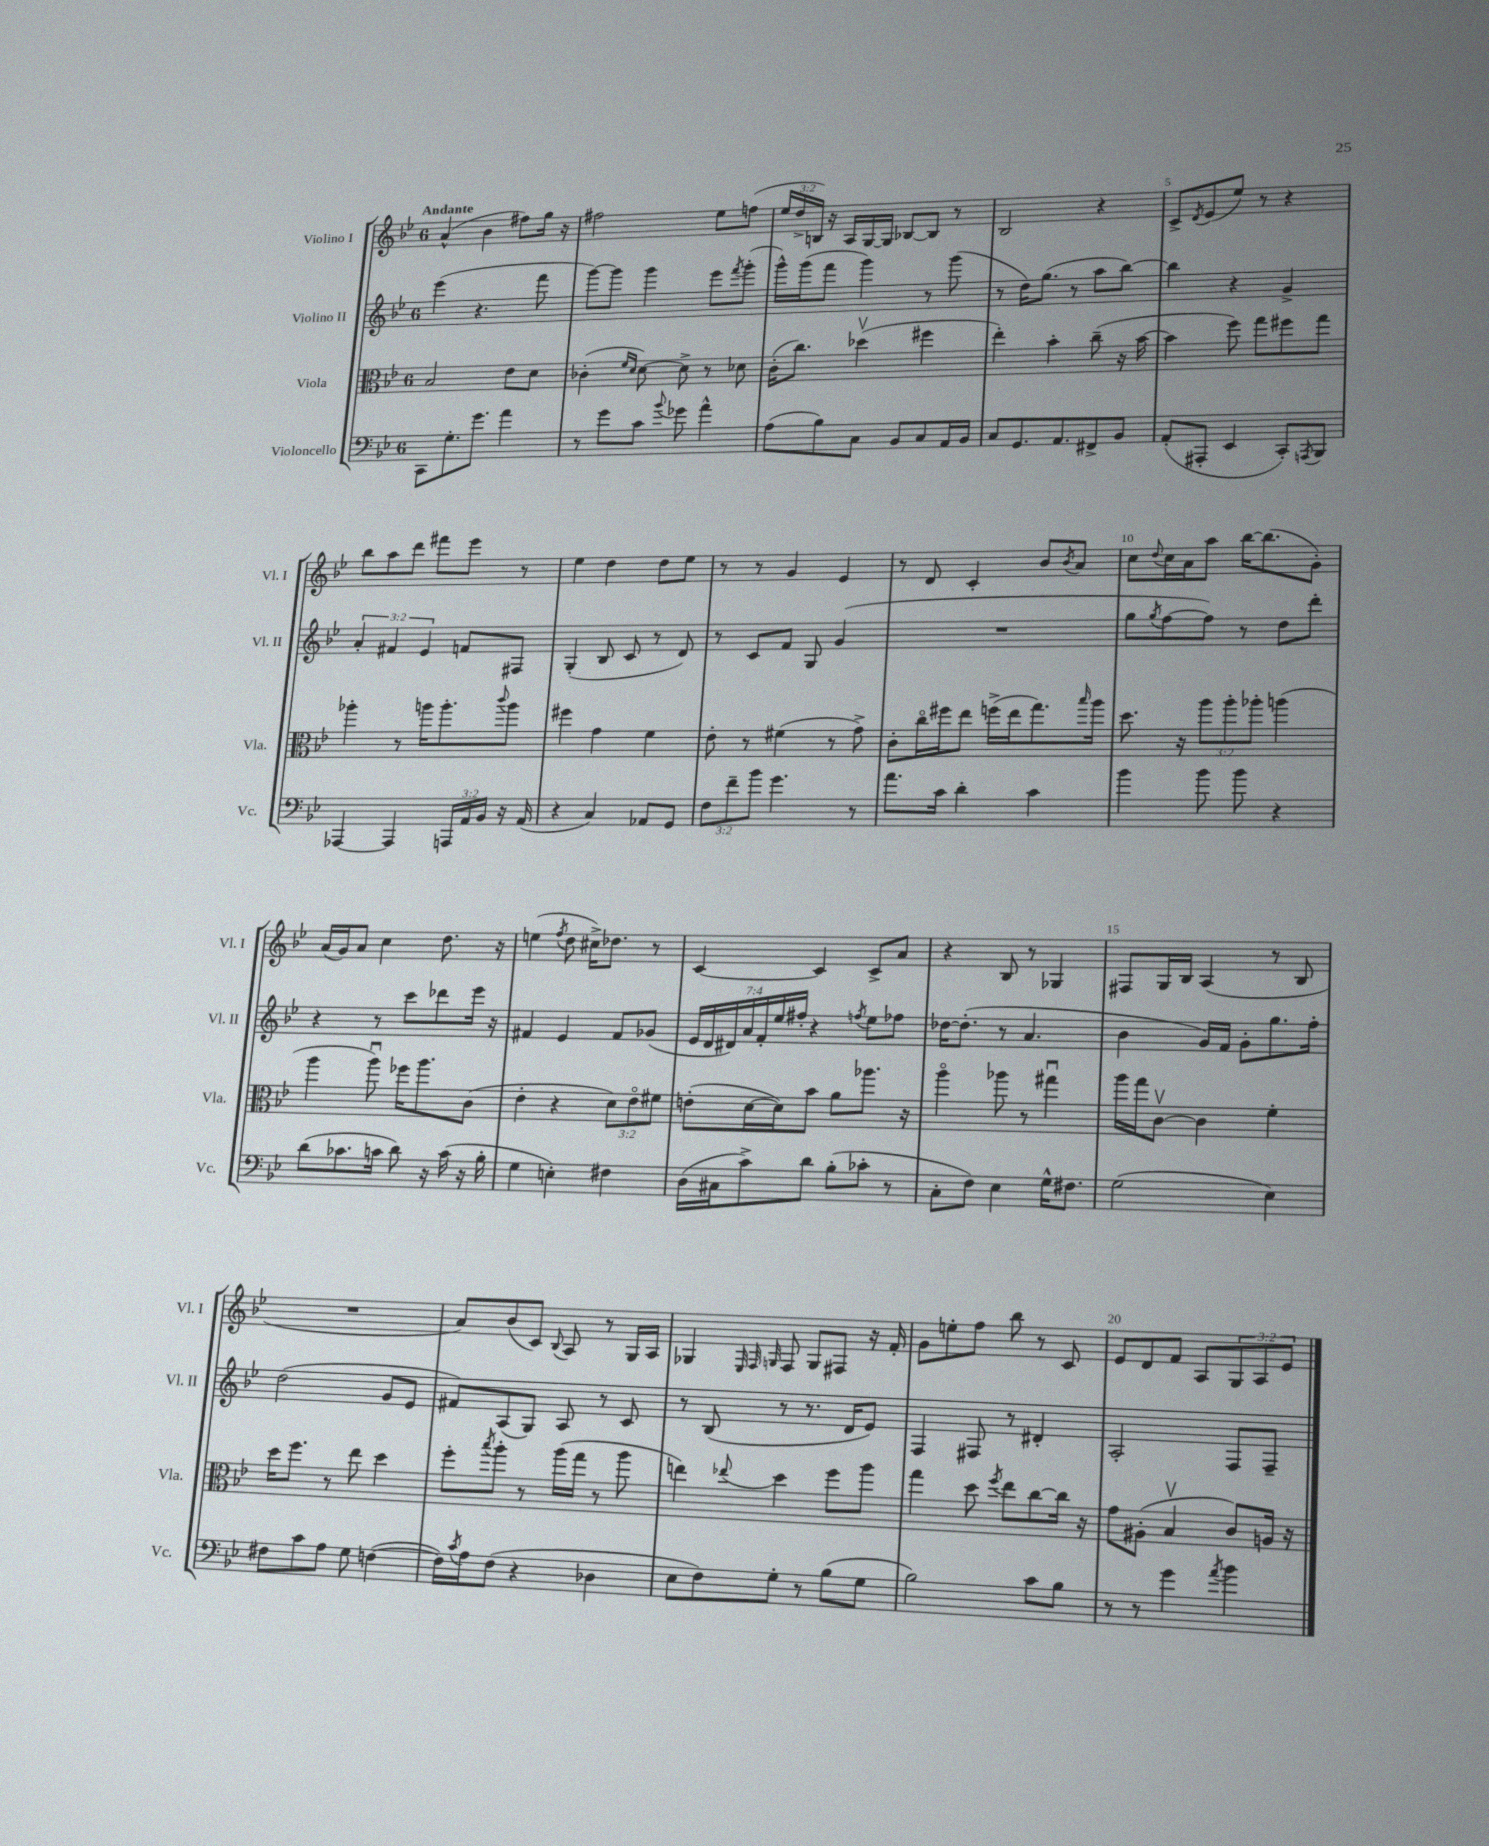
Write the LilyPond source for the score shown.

<<
\new StaffGroup <<
\new Staff = "s0" \with { instrumentName = "Violino I" shortInstrumentName = "Vl. I" } {
    \clef treble \key bes \major \once \override Staff.TimeSignature.style = #'single-digit \time 6/8 \override Staff.TupletNumber.text = #tuplet-number::calc-fraction-text \tempo "Andante"
    a'4-^( bes'4 fis''8) g''16 r16 |
    fis''2 ees''8 f''8( |
    \tuplet 3/2 { ees''16 d''16-> b16) } r16 a16 g16~ g16 bes8~ bes8 r8 |
    bes2 r4 |
    c'8-> \acciaccatura { d'8 } ees'8( ees''8) r8 r4 |
    bes''8 a''8 d'''8 fis'''8 ees'''8 r8 |
    ees''4 d''4 d''8 ees''8 |
    r8 r8 g'4 ees'4 |
    r8 d'8 c'4-. bes'8 \acciaccatura { bes'8 } a'8 |
    c''8 \appoggiatura { d''8 } c''16 a'16 a''8 bes''16~ bes''8.( g'8-.) |
    a'16( g'16) a'8 c''4 d''8. r16 |
    e''4( \acciaccatura { f''8 } d''8 cis''16->) des''8. r8 |
    c'4~ c'4 c'8-> a'8 |
    r4 bes8 r8 ges4 |
    fis8 g16 bes16 a4( r8 bes8 |
    R2. |
    a'8) bes'8( c'8) \appoggiatura { bes8 } a8 r8 g16 a16 |
    ges4 \grace { ees32 f32 g32 } f8 g8 fis8 r16 f'16-. |
    g'8 e''8-. f''8 bes''8 r8 c'8 |
    ees'8 d'8 f'8 a8 \tuplet 3/2 { g8 a8 ees'8 } \bar "|." |
}
\new Staff = "s1" \with { instrumentName = "Violino II" shortInstrumentName = "Vl. II" } {
    \clef treble \key bes \major \once \override Staff.TimeSignature.style = #'single-digit \time 6/8 \override Staff.TupletNumber.text = #tuplet-number::calc-fraction-text
    ees'''4( r4. f'''8 |
    g'''8~) g'''8 g'''4 ees'''8 \acciaccatura { f'''8 } g'''8-.( |
    g'''16-^) g'''16( f'''8 g'''4) r8 g'''8( |
    r8 d''16) g''8.( r8 a''8 bes''8~) |
    bes''4 r4 g'4-> |
    \tuplet 3/2 { a'4-. fis'4 ees'4 } f'8 fis8 |
    g4-.( bes8 c'8 r8 d'8) |
    r8 c'8 f'8 g8 g'4( |
    R2. |
    g''8 \acciaccatura { g''8 } f''8~ f''8) r8 d''8 d'''8-. |
    r4 r8 c'''8 des'''8 ees'''16 r16 |
    fis'4 ees'4 fis'8 ges'8( |
    \tuplet 7/4 { ees'16 d'16 dis'16) a'16 f'16-. ees''16 fis''16-. } r4 \acciaccatura { f''8 } ees''8 fes''8 |
    des''16~ des''8.-.( r8 a'4. |
    bes'4 g'16) f'16 g'8-. g''8. f''16-. |
    d''2( g'8 ees'8 |
    fis'8) a8( g8) a8 r8 c'8 |
    r8 bes8( r8 r8. d'16 ees'8) |
    f4 fis8 r8 dis'4-. |
    a2-. f8 f8-- \bar "|." |
}
\new Staff = "s2" \with { instrumentName = "Viola" shortInstrumentName = "Vla." } {
    \clef alto \key bes \major \once \override Staff.TimeSignature.style = #'single-digit \time 6/8 \override Staff.TupletNumber.text = #tuplet-number::calc-fraction-text
    bes2 ees'8 d'8 |
    ces'4-.( \grace { f'16 d'16 } d'8~) d'8-> r8 des'8 |
    c'16-.( c''8.) des''4\upbow( fis''4 |
    ees''4-.) bes'4-. c''8--( r16 bes'16~ |
    bes'4 f''8) g''8 fis''8 g''8 |
    aes''4-. r8 a''16 a''8.-. \appoggiatura { c'''8 } a''8 |
    fis''4 g'4 f'4 |
    ees'8-. r8 fis'4( r8 g'8->) |
    c'8-. c''16\flageolet fis''16 ees''8 f''16->( ees''16 g''8.) \grace { bes''16 } a''16 |
    d''8. r16 \tuplet 3/2 { a''8 a''8-. aes''8-. } a''4( |
    a''4 a''8\downbow) fes''16 a''8. c'8( |
    ees'4-. r4 \tuplet 3/2 { d'8) ees'8\flageolet fis'8 } |
    e'8-.( d'16~ d'16) bes'8 a'8 aes''8. r16 |
    a''4\flageolet aes''8 r8 gis''4\downbow |
    a''16 g''16 c'8~\upbow c'4 f'4-. |
    d''16 f''8. r8 ees''8 d''4 |
    f''8-. \acciaccatura { bes''8 } a''8-. r8 a''16( g''16 r8 a''8 |
    e''4) \appoggiatura { ees''8 } d''4 f''8 a''8 |
    g''4 d''8 \acciaccatura { f''8 } ees''8 c''8~ c''16 r16 |
    g'8 ais8-.( bes4\upbow c'8) a16 r16 \bar "|." |
}
\new Staff = "s3" \with { instrumentName = "Violoncello" shortInstrumentName = "Vc." } {
    \clef bass \key bes \major \once \override Staff.TimeSignature.style = #'single-digit \time 6/8 \override Staff.TupletNumber.text = #tuplet-number::calc-fraction-text
    c,8 g8.-. g'8. a'4 |
    r8 g'8 c'8 \appoggiatura { bes'8 } ges'8 a'4-^ |
    a8( bes8) c8 bes,8 c8 a,16 bes,16 |
    c8 g,8. a,8. fis,8-> bes,8 |
    a,8-.( ais,,8-. ees,4 c,8-.) \acciaccatura { a,,8 } bes,,8 |
    aes,,4~ aes,,4 \tuplet 3/2 { a,,16 a,16 bes,16 } r16 a,16( |
    r4 c4) aes,8 g,8 |
    \tuplet 3/2 { f8 f'8-- bes'8 } g'4. r8 |
    a'8. c'16 d'4-. c'4 |
    bes'4 bes'8 bes'8 r4 |
    d'8( ces'8. c'16 d'8) r16 c'16( r16 bes16-. |
    g4 e4-.) fis4 |
    d16( cis16 c'8->) d'8 bes8-.( ces'8-. r8 |
    c8-. f8) ees4 g16-^ fis8. |
    g2( ees4) |
    fis8 c'8 a8 g8 f4~( |
    f16) \acciaccatura { c'8 } a16 f8( r4 des4 |
    ees8 f8) g8-. r8 bes8( g8 |
    bes2) c'8 bes8 |
    r8 r8 g'4 \acciaccatura { a'8 } bes'4 \bar "|." |
}
>>
>>
\layout { \context { \Score \override BarNumber.break-visibility = ##(#f #t #t) barNumberVisibility = #(every-nth-bar-number-visible 5) } }
